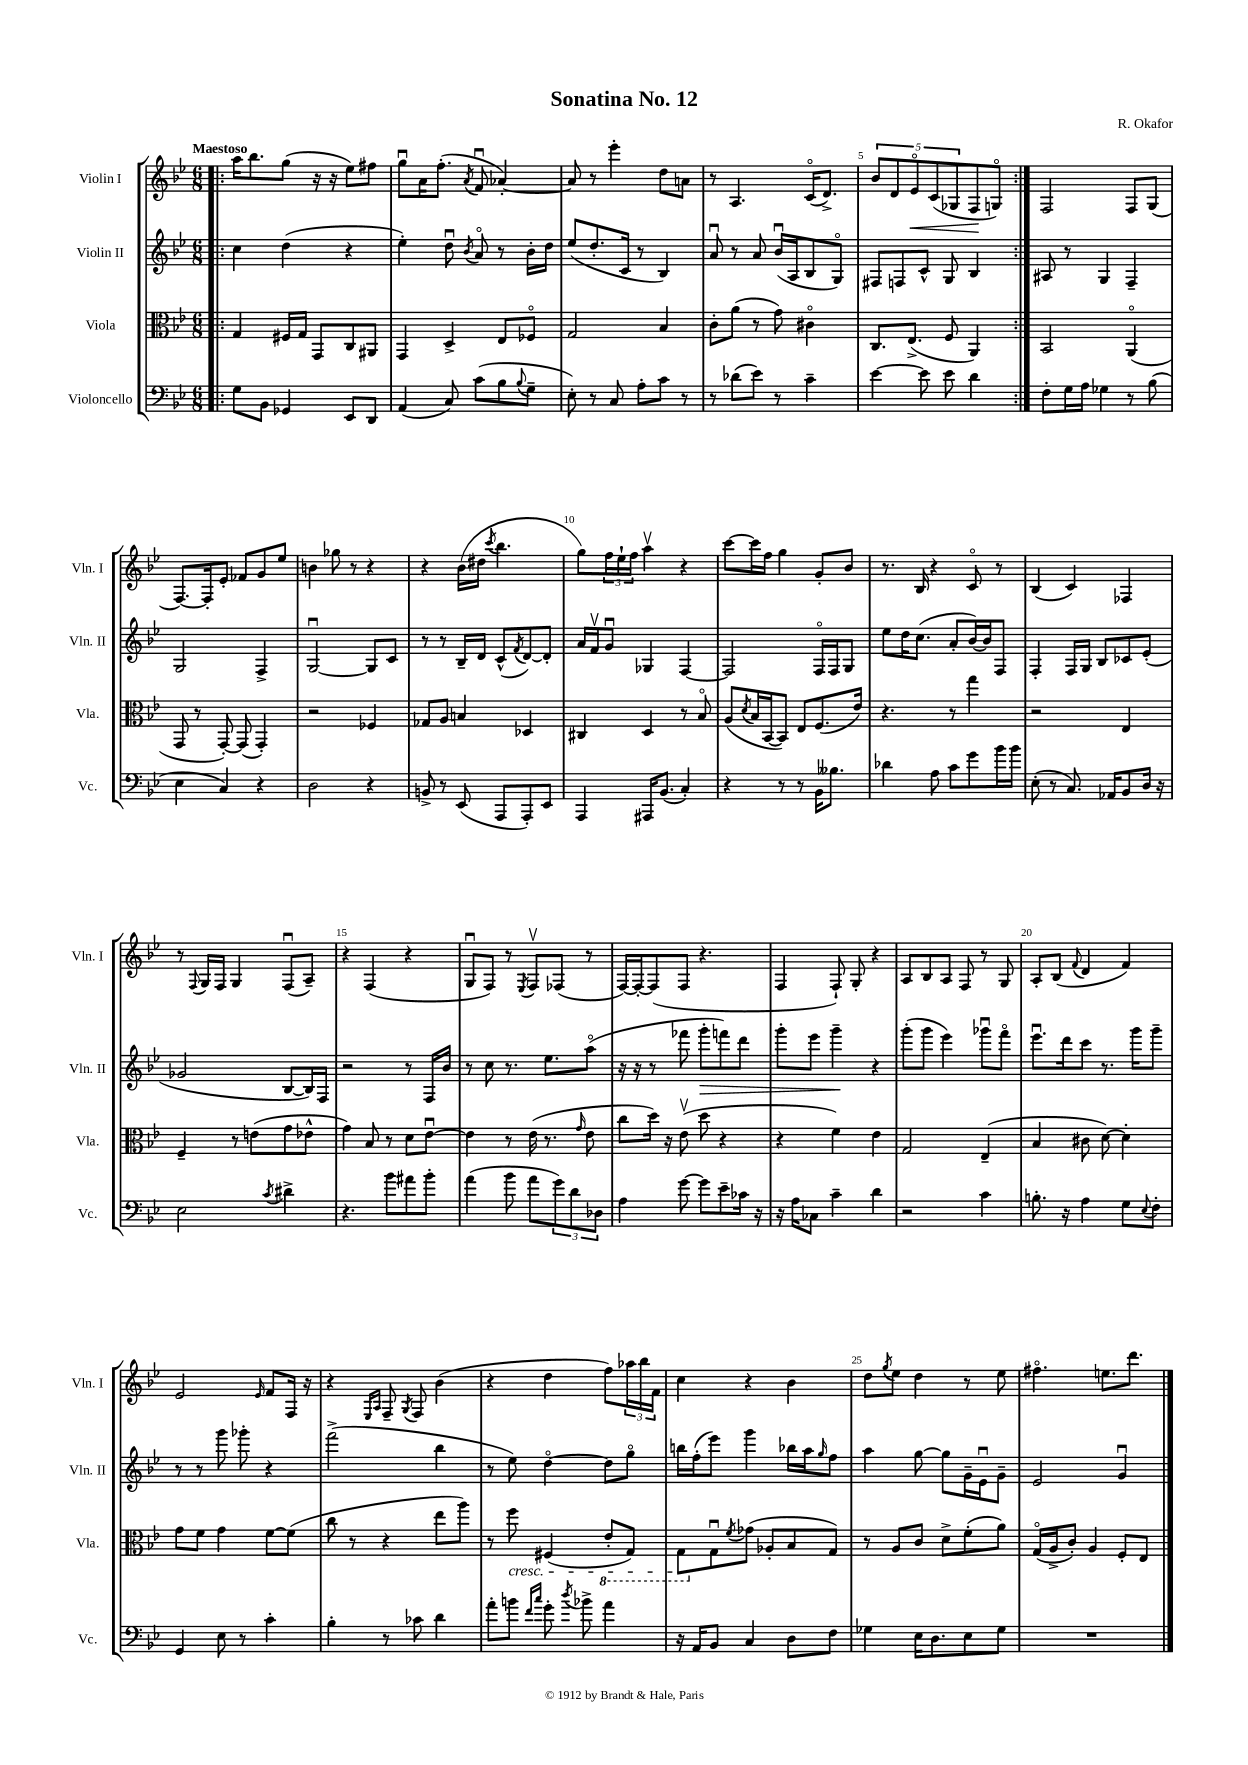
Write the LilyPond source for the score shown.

\header { title = "Sonatina No. 12" composer = "R. Okafor" }
<<
\new StaffGroup <<
\new Staff = "s0" \with { instrumentName = "Violin I" shortInstrumentName = "Vln. I" } {
    \clef treble \key bes \major \numericTimeSignature \time 6/8 \tempo "Maestoso"
    \repeat volta 2 { \bar ".|:" a''16 bes''8. g''8( r16 r16 ees''8) fis''8 |
    g''8\downbow a'16 f''8.-.( \acciaccatura { a'8 } f'8\downbow aes'4~-.) |
    aes'8 r8 ees'''4-. d''8 a'8 |
    r8 a4. c'16\flageolet( d'8.->) |
    \tuplet 5/4 { bes'8 d'8 ees'8\flageolet\< c'8( ges8 } f8\! g8\flageolet) | }
    f2 f8 g8( |
    f8.~) f16-. ees'8-. fes'8 g'8 ees''8 |
    b'4 ges''8 r8 r4 |
    r4 bes'16( dis''16 \acciaccatura { c'''8 } bes''4. |
    g''8) \tuplet 3/2 { f''16 ees''16-! f''16 } a''4\upbow r4 |
    c'''8~ c'''16 f''16 g''4 g'8-. bes'8 |
    r8. bes16 r4 c'8\flageolet r8 |
    bes4( c'4) fes4 |
    r8 \appoggiatura { f8 } g16 f16 g4 f8\downbow( a8--) |
    r4 f4( r4 |
    g8\downbow f8) r8 \acciaccatura { ees8 } f8\upbow fes8( r8 |
    f16~) f16~-. f8( f8 r4. |
    f4 f8-!) g8-. r4 |
    a8 bes8 a8 f8 r8 g8 |
    a8-. bes8( \appoggiatura { f'8 } d'4 f'4) |
    ees'2 \grace { ees'16 } f'8 f16 r16 |
    r4 \grace { ees16 a16 } f8-- \acciaccatura { g8 } f8 bes'4( |
    r4 d''4 f''8) \tuplet 3/2 { aes''16 bes''16 f'16 } |
    c''4 r4 bes'4 |
    d''8 \acciaccatura { g''8 } ees''8 d''4 r8 ees''8 |
    fis''4.\flageolet e''8. d'''8. \bar "|." |
}
\new Staff = "s1" \with { instrumentName = "Violin II" shortInstrumentName = "Vln. II" } {
    \clef treble \key bes \major \numericTimeSignature \time 6/8
    \repeat volta 2 { \bar ".|:" c''4 d''4( r4 |
    ees''4-.) d''8\downbow \acciaccatura { bes'8 } a'8\flageolet r8 bes'16-. d''16 |
    ees''8( d''8.-. c'16 r8 bes4) |
    a'8\downbow r8 a'8 bes'16\downbow( a16 bes8 g8\flageolet) |
    fis8 f8 c'8-^ g8 bes4 | }
    ais8 r8 g4 f4-- |
    g2 f4-> |
    g2~\downbow g8 c'8 |
    r8 r8 bes16-- d'16 c'8-^( \acciaccatura { f'8 } d'8~) d'8-. |
    a'16 f'16\upbow g'8\downbow ges4 f4~ |
    f2 f16\flageolet f16 g8 |
    ees''8 d''16 c''8.( a'8-. bes'16~) bes'16 f8 |
    f4-. f16 g16 bes8 ces'8 ees'8-.( |
    ges'2 bes8~ bes16) f16 |
    r2 r8 f16 bes'16 |
    r8 c''8 r8. ees''8. a''8\flageolet( |
    r16 r16 r8 fes'''8 g'''8-.\> f'''8) d'''8 |
    g'''8-. ees'''8 g'''4--\! r4 |
    g'''8-.( g'''8 ees'''4) ges'''8\downbow f'''8\flageolet |
    ees'''8.\downbow d'''16 c'''8 r8. g'''16 g'''8-- |
    r8 r8 g'''8 ges'''8-. r4 |
    f'''2->( bes''4 |
    r8 ees''8) d''4~\flageolet d''8 g''8\flageolet |
    b''16 f''16-.( ees'''8) g'''4 bes''16 a''16 \grace { g''16 } f''8 |
    a''4 g''8~ g''8 g'16-- ees'16\downbow g'8-- |
    ees'2 g'4\downbow \bar "|." |
}
\new Staff = "s2" \with { instrumentName = "Viola" shortInstrumentName = "Vla." } {
    \clef alto \key bes \major \numericTimeSignature \time 6/8
    \repeat volta 2 { \bar ".|:" g4 fis16 g16 g,8 c8 ais,8 |
    g,4 d4-> ees8 fes8\flageolet |
    g2 bes4 |
    c'8-. a'8( r8 g'8) cis'4\flageolet |
    c8. ees8.->( f8 a,4) | }
    bes,2 a,4\flageolet( |
    g,8 r8 g,8~-.) g,8( g,4-.) |
    r2 fes4 |
    ges8 a8 b4 des4 |
    cis4 d4 r8 bes8\flageolet |
    a8( \acciaccatura { d'8 } bes16 bes,16~ bes,8) ees8 f8.( ees'16) |
    r4. r8 g''4 |
    r2 ees4 |
    f4-- r8 e'8( g'8 ees'8-^ |
    g'4) bes8 r8 d'8 ees'8~\downbow |
    ees'4 r8 ees'16( r8. \grace { g'16 } ees'8 |
    c''8 d''16) r16 ees'8\upbow( d''8 r4 |
    r4 f'4) ees'4 |
    g2 ees4--( |
    bes4 cis'8 d'8~) d'4-. |
    g'8 f'8 g'4 f'8~ f'8( |
    c''8 r8 r4 ees''8 a''8) |
    r8 f''8\cresc fis4( \ottava #-1 ees8-. g,8) |
    g,8\! \ottava #0 g8\downbow \acciaccatura { f'8 } ges'8( aes8-. bes8 g8) |
    r8 a8 c'8 d'8-> f'8-.( a'8) |
    g16\flageolet( a16-> c'8-.) a4 f8-. ees8 \bar "|." |
}
\new Staff = "s3" \with { instrumentName = "Violoncello" shortInstrumentName = "Vc." } {
    \clef bass \key bes \major \numericTimeSignature \time 6/8
    \repeat volta 2 { \bar ".|:" g8 bes,8 ges,4 ees,8 d,8 |
    a,4( c8) c'8( bes8 \appoggiatura { bes8 } g8-- |
    ees8-.) r8 c8 a8-. c'8 r8 |
    r8 des'8( ees'8) r8 c'4-- |
    ees'4~ ees'8 ees'8 d'4 | }
    f8-. g16 a16 ges4 r8 bes8( |
    ees4 c4) r4 |
    d2 r4 |
    b,8-> r8 ees,8( a,,8 a,,8-.) ees,8 |
    a,,4 ais,,16 bes,8.( c4-.) |
    r4 r8 r8 bes,16 beses8. |
    des'4 a8 c'8 g'8 bes'16 bes'16 |
    ees8-.( r8 c8.) aes,16 bes,8 d16 r16 |
    ees2 \acciaccatura { c'8 } dis'4-> |
    r4. bes'8 ais'8 bes'8-. |
    a'4( bes'8 a'8 \tuplet 3/2 { g'8) d'8 des8 } |
    a4 g'8~ g'8 ees'8-- ces'16 r16 |
    r16 a16 ces8 c'4-- d'4 |
    r2 c'4 |
    b8.-. r16 a4 g8 \appoggiatura { ees8 } f8-. |
    g,4 ees8 r8 c'4-. |
    bes4-. r8 ces'8 d'4 |
    a'8-. b'8 \grace { f'16 c''16 } g'8-. \acciaccatura { d''8 } bes'8-> a'4 |
    r16 a,16 bes,8 c4 d8 f8 |
    ges4 ees16 d8. ees8 ges8 |
    R2. \bar "|." |
}
>>
>>
\layout { \context { \Score \override BarNumber.break-visibility = ##(#f #t #t) barNumberVisibility = #(every-nth-bar-number-visible 5) } }
